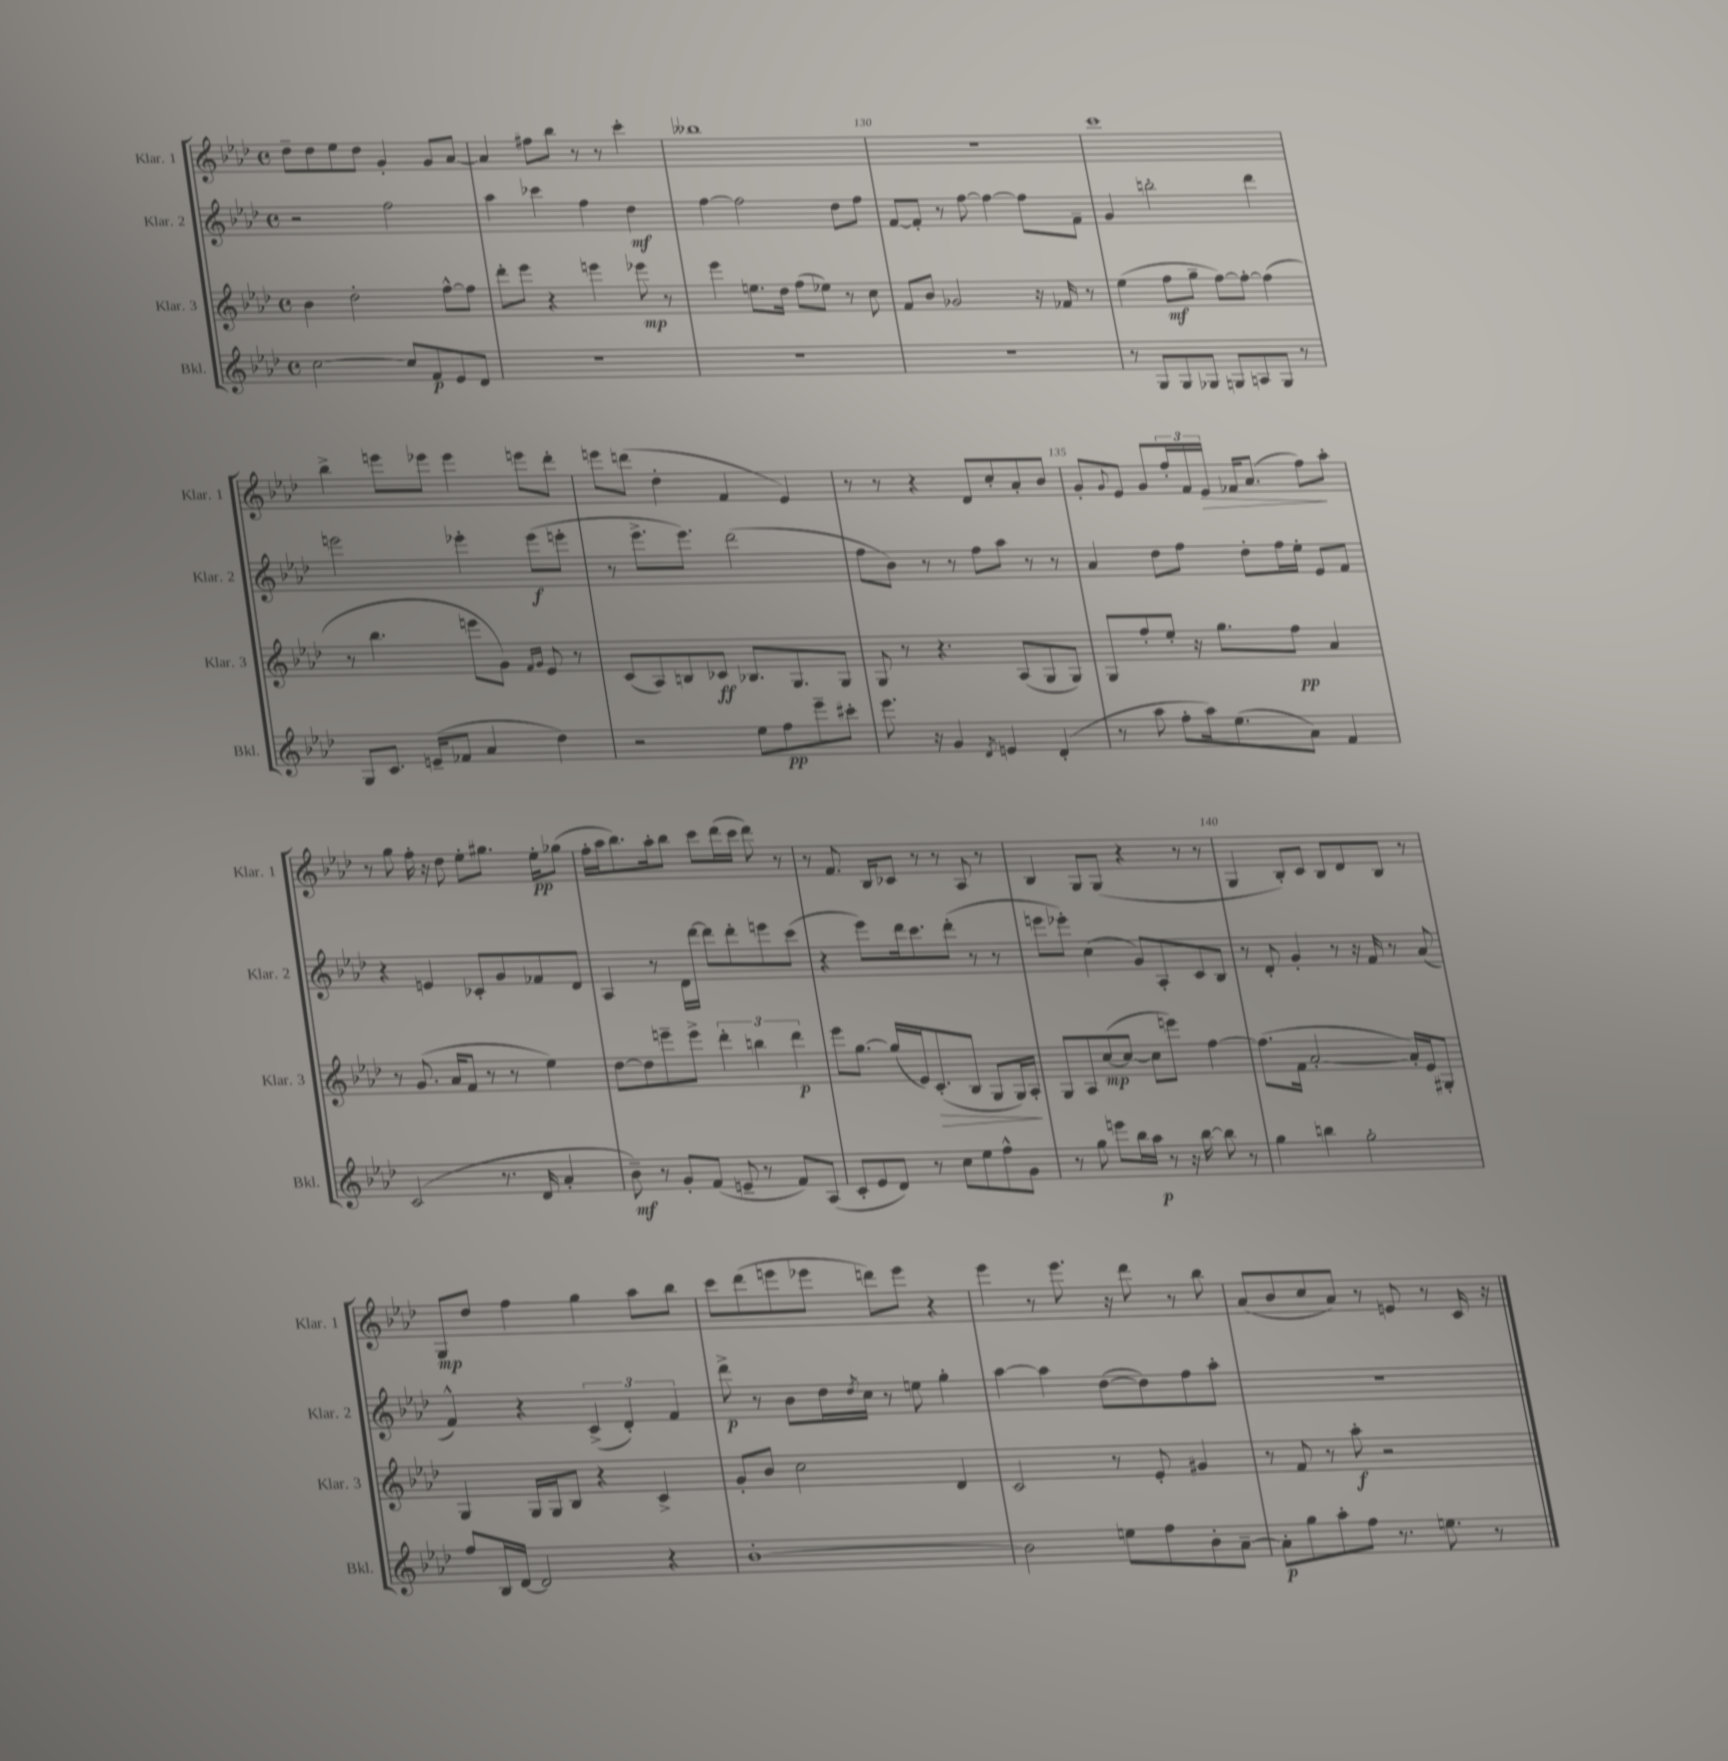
<<
\new StaffGroup <<
\new Staff = "s0" \with { instrumentName = "Klar. 1" shortInstrumentName = "Klar. 1" } {
    \clef treble \key aes \major \defaultTimeSignature \time 4/4
    des''8-- des''8 ees''8 des''8 g'4-. g'8 aes'8~ |
    aes'4 fis''8 bes''8 r8 r8 c'''4-. |
    beses''1 |
    r1 |
    c'''1 |
    bes''4-> e'''8 ees'''8 ees'''4 e'''8 des'''8-. |
    e'''8 d'''8( des''4-. f'4 ees'4) |
    r8 r8 r4 des'8 c''8-. aes'8-. bes'8 |
    g'8-. \appoggiatura { g'8 } ees'8 g'8 \tuplet 3/2 { f''16-. f'16 ees'16\> } fes'16 aes'8.( f''8\!) aes''8-. |
    r8 g''8 f''16-. r16 des''8 ees''8-. gis''8. ees''16-.\pp ges''8( |
    f''16-. aes''16 bes''8.) aes''16-. bes''8 c'''8 des'''16( c'''16 des'''8) r8 |
    r8 f'8. bes16 ces'8 r8 r8 aes8 r8 |
    bes4 g8 g8( r4 r8 r8 |
    g4 bes8-.) c'8 bes8 des'8 bes8 r8 |
    g8\mp des''8 f''4 g''4 aes''8 bes''8 |
    c'''8 des'''8( e'''8 ees'''8 d'''8) ees'''8 r4 |
    ees'''4 r8 ees'''8. r16 des'''8 r8 bes''8 |
    aes'8( bes'8 c''8 aes'8) r8 e'8 r8 c'16 r16 \bar "|." |
}
\new Staff = "s1" \with { instrumentName = "Klar. 2" shortInstrumentName = "Klar. 2" } {
    \clef treble \key aes \major \defaultTimeSignature \time 4/4
    r2 f''2 |
    aes''4 ces'''4 f''4 des''4\mf |
    f''4~ f''2 des''8 f''8 |
    f'8~ f'8-. r8 f''8~ f''4~ f''8 f'8-- |
    g'4 b''2-. des'''4 |
    e'''2 ees'''4-. ees'''8\f( e'''8-. |
    r8 ees'''8.-> ees'''8.) des'''2( |
    f''8 bes'8) r8 r8 f''8 aes''8 r8 r8 |
    aes'4 des''8 f''8 des''8-. f''16 ees''16-. ees'8 f'8 |
    r4 e'4 ces'8-. g'8 fes'8 des'8 |
    aes4 r8 des'16 des'''16~ des'''8 des'''8-. e'''8 c'''8( |
    r4 ees'''8) des'''16 c'''8. des'''8-.( r8 r8 |
    e'''8 ees'''8-.) c''4( g'8) aes8-. c'8 bes8 |
    r8 des'8-. g'4-. r8 r16 f'16 r8 aes'8( |
    f'4-^) r4 \tuplet 3/2 { c'4->( des'4-.) f'4 } |
    des'''8->\p r8 bes'8 des''16 \acciaccatura { des''8 } c''16 r8 e''8 g''4-. |
    aes''4~ aes''4 des''8~( des''8) f''8 aes''8-. |
    R1 \bar "|." |
}
\new Staff = "s2" \with { instrumentName = "Klar. 3" shortInstrumentName = "Klar. 3" } {
    \clef treble \key aes \major \defaultTimeSignature \time 4/4
    bes'4 des''2-. f''8~-^ f''8 |
    des'''8-. ees'''8 r4 e'''4 ees'''8\mp r8 |
    ees'''4 e''8. des''16 f''8( ees''8) r8 c''8 |
    f'8 bes'8 ges'2 r16 fes'16 r8 |
    ees''4( f''8\mf g''8-- f''8~) f''8~-. f''4( |
    r8 bes''4. e'''8 g'8) \grace { f'16 g'16 } ees'8 r8 |
    c'8( aes8) b8 ces'8\ff bes8. g8. g8 |
    g8 r8 r4. aes8( g8 g8) |
    g8 f''8-. ees''8-. r16 g''8. f''8\pp aes'4 |
    r8 g'8.( aes'16 f'8 r8 r8 ees''4) |
    des''8~ des''8 e'''8-- e'''8-> \tuplet 3/2 { des'''4-. b''4 des'''4\p } |
    ees'''8 g''8.~ g''16( ees'16) c'8.-.\>( bes8 g8 g16) aes16-.\! |
    g8 aes8 c''8~\mp( c''8~ c''8 e'''8) f''4~ |
    f''8.( f'16 aes'2~-. aes'16-.) ees'16 gis8-. |
    g4 g16 g16 bes8 r4 c'4-> |
    g'8-. bes'8 c''2 des'4 |
    c'2 r8 ees'8-. gis'4 |
    r8 f'8 r8 aes''8-.\f r2 \bar "|." |
}
\new Staff = "s3" \with { instrumentName = "Bkl." shortInstrumentName = "Bkl." } {
    \clef treble \key aes \major \defaultTimeSignature \time 4/4
    c''2~ c''8 f'8\p ees'8 des'8 |
    R1 |
    R1 |
    R1 |
    r8 g8 g8 ges8 g8 a8 g8 r8 |
    g8 c'8. e'16--( fes'8 aes'4 des''4) |
    r2 ees''8 f''8\pp ees'''8-- cis'''8-. |
    ees'''8. r16 g'4 \acciaccatura { des'8 } e'4 des'4-.( |
    r8 aes''8 f''8-. aes''16) ees''8.( aes'8) f'4 |
    c'2( r8. des'16 aes'4-. |
    bes'8--\mf) r8 g'8-. f'8( e'8-- r8 f'8) aes8( |
    c'8-. ees'8 des'8) r8 c''8 ees''8 f''8-^ g'8 |
    r8 g''8 e'''8 bes''16 aes''16\p r8 r16 bes''16~ bes''8 r8 |
    g''4 b''4 g''2-. |
    f''8 bes16 des'16~ des'2 r4 |
    bes'1~-. |
    bes'2 e''8 f''8 bes'8-. aes'8~-- |
    aes'8-.\p g''8 aes''8-. f''8 r8. e''8. r8 \bar "|." |
}
>>
>>
\layout { \context { \Score currentBarNumber = #127 \override BarNumber.break-visibility = ##(#f #t #t) barNumberVisibility = #(every-nth-bar-number-visible 5) } }
